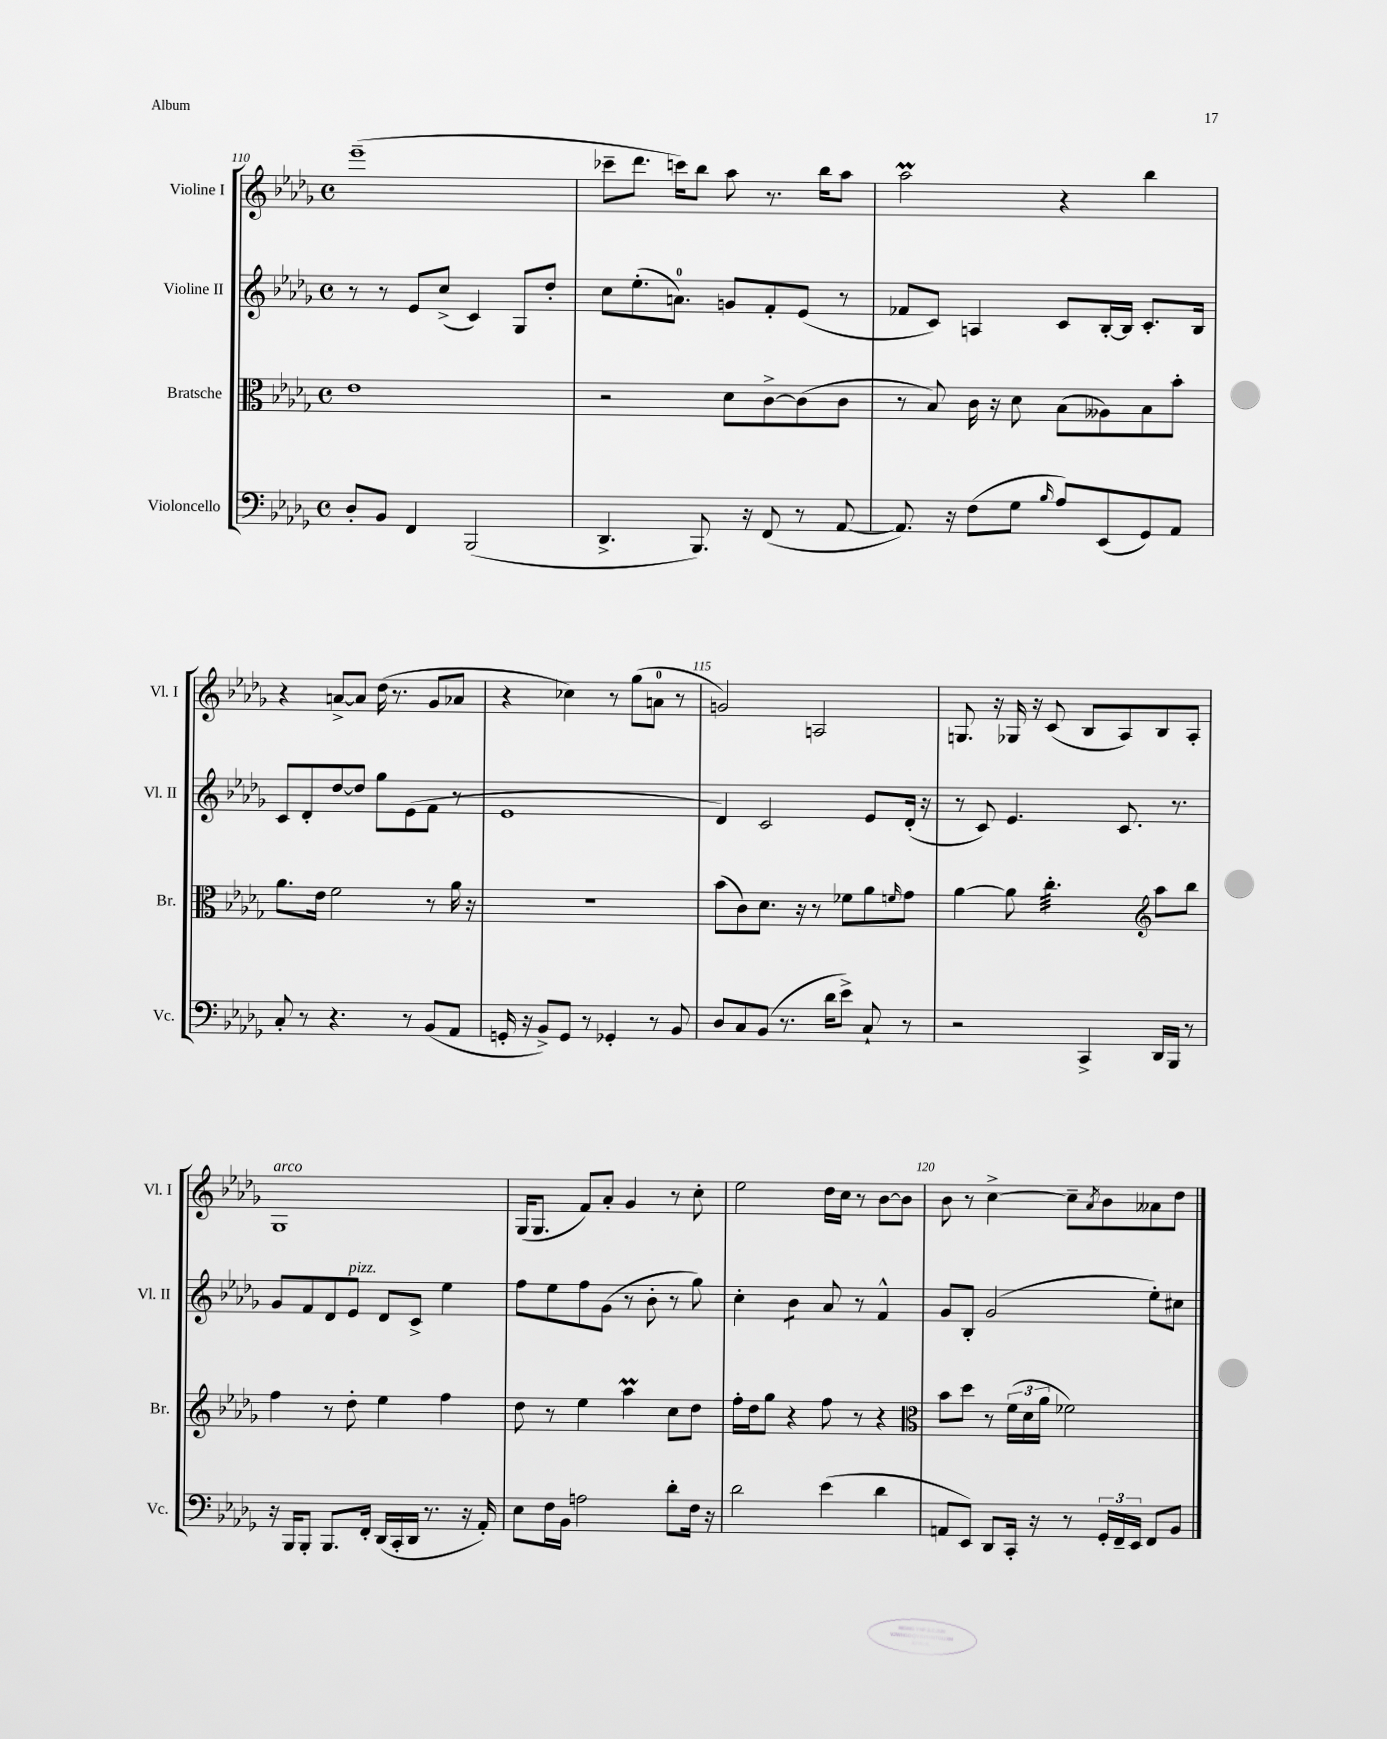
<<
\new StaffGroup <<
\new Staff = "s0" \with { instrumentName = "Violine I" shortInstrumentName = "Vl. I" } {
    \clef treble \key des \major \defaultTimeSignature \time 4/4
    ees'''1--( |
    ces'''8-- des'''8. c'''16) bes''8 aes''8 r8. bes''16 aes''8 |
    aes''2\prall r4 bes''4 |
    r4 a'8~-> a'8 des''16( r8. ges'8 aes'8 |
    r4 ces''4) r8 ges''8( a'8-0 r8 |
    g'2) a2 |
    g8. r16 ges16 r16 c'8( bes8 aes8) bes8 aes8-. |
    ges1^\markup { \italic "arco" } |
    ges16( ges8. f'8) aes'8-. ges'4 r8 c''8-. |
    ees''2 des''16 c''16 r8 bes'8~ bes'8 |
    bes'8 r8 c''4~-> c''8-- \acciaccatura { aes'8 } bes'8 aeses'8 des''8 \bar "|." |
}
\new Staff = "s1" \with { instrumentName = "Violine II" shortInstrumentName = "Vl. II" } {
    \clef treble \key des \major \defaultTimeSignature \time 4/4
    r8 r8 ees'8 c''8->( c'4) ges8 des''8-. |
    c''8 ees''8.-.( a'8.-0) g'8 f'8-. ees'8( r8 |
    fes'8 c'8) a4 c'8 bes16~-. bes16 c'8.-. bes16 |
    c'8 des'8-. des''8~ des''8 ges''8 ees'8( f'8 r8 |
    ees'1 |
    des'4) c'2 ees'8 des'16-.( r16 |
    r8 c'8) ees'4. c'8. r8. |
    ges'8 f'8 des'8 ees'8^\markup { \italic "pizz." } des'8 c'8-> ees''4 |
    f''8 ees''8 f''8 ges'8( r8 bes'8-. r8 ges''8) |
    c''4-. bes'4:8 aes'8 r8 f'4-^ |
    ges'8 bes8-. ges'2( ees''8-.) cis''8 \bar "|." |
}
\new Staff = "s2" \with { instrumentName = "Bratsche" shortInstrumentName = "Br." } {
    \clef alto \key des \major \defaultTimeSignature \time 4/4
    ees'1 |
    r2 des'8 c'8~-> c'8( c'8 |
    r8 bes8) c'16 r16 des'8 bes8( aeses8) bes8 bes'8-. |
    aes'8. ees'16 f'2 r8 aes'16 r16 |
    R1 |
    bes'8( c'8) des'8. r16 r8 fes'8 aes'8 \grace { f'16 } ges'8 |
    aes'4~ aes'8 c''4.:32-. \clef treble aes''8 bes''8 |
    f''4 r8 des''8-. ees''4 f''4 |
    des''8 r8 ees''4 aes''4\prall c''8 des''8 |
    f''16-. des''16 ges''8 r4 f''8 r8 r4 |
    \clef alto bes'8 des''8 r8 \tuplet 3/2 { f'16( des'16 aes'16 } fes'2) \bar "|." |
}
\new Staff = "s3" \with { instrumentName = "Violoncello" shortInstrumentName = "Vc." } {
    \clef bass \key des \major \defaultTimeSignature \time 4/4
    des8-. bes,8 f,4 bes,,2( |
    des,4.-> bes,,8.) r16 f,8( r8 aes,8~ |
    aes,8.) r16 f8( ges8 \grace { bes16 } aes8) ees,8( ges,8) aes,8 |
    c8-. r8 r4. r8 bes,8( aes,8 |
    g,16-. r16 bes,8->) g,8 r8 ges,4-. r8 bes,8 |
    des8 c8 bes,8( r8. des'16 ees'8->) c8-! r8 |
    r2 c,4-> des,16 bes,,16 r8 |
    r16 bes,,16 bes,,8-. bes,,8. f,16-. des,16( c,16-. des,16 r8. r16 aes,16-.) |
    ees8 f16 bes,16 a2 des'8-. f16 r16 |
    des'2 ees'4( des'4 |
    a,8 ees,8) des,8 c,16-. r16 r8 \tuplet 3/2 { ges,16-. f,16-- ees,16 } f,8 bes,8 \bar "|." |
}
>>
>>
\layout { \context { \Score currentBarNumber = #110 \override BarNumber.break-visibility = ##(#f #t #t) barNumberVisibility = #(every-nth-bar-number-visible 5) } }
